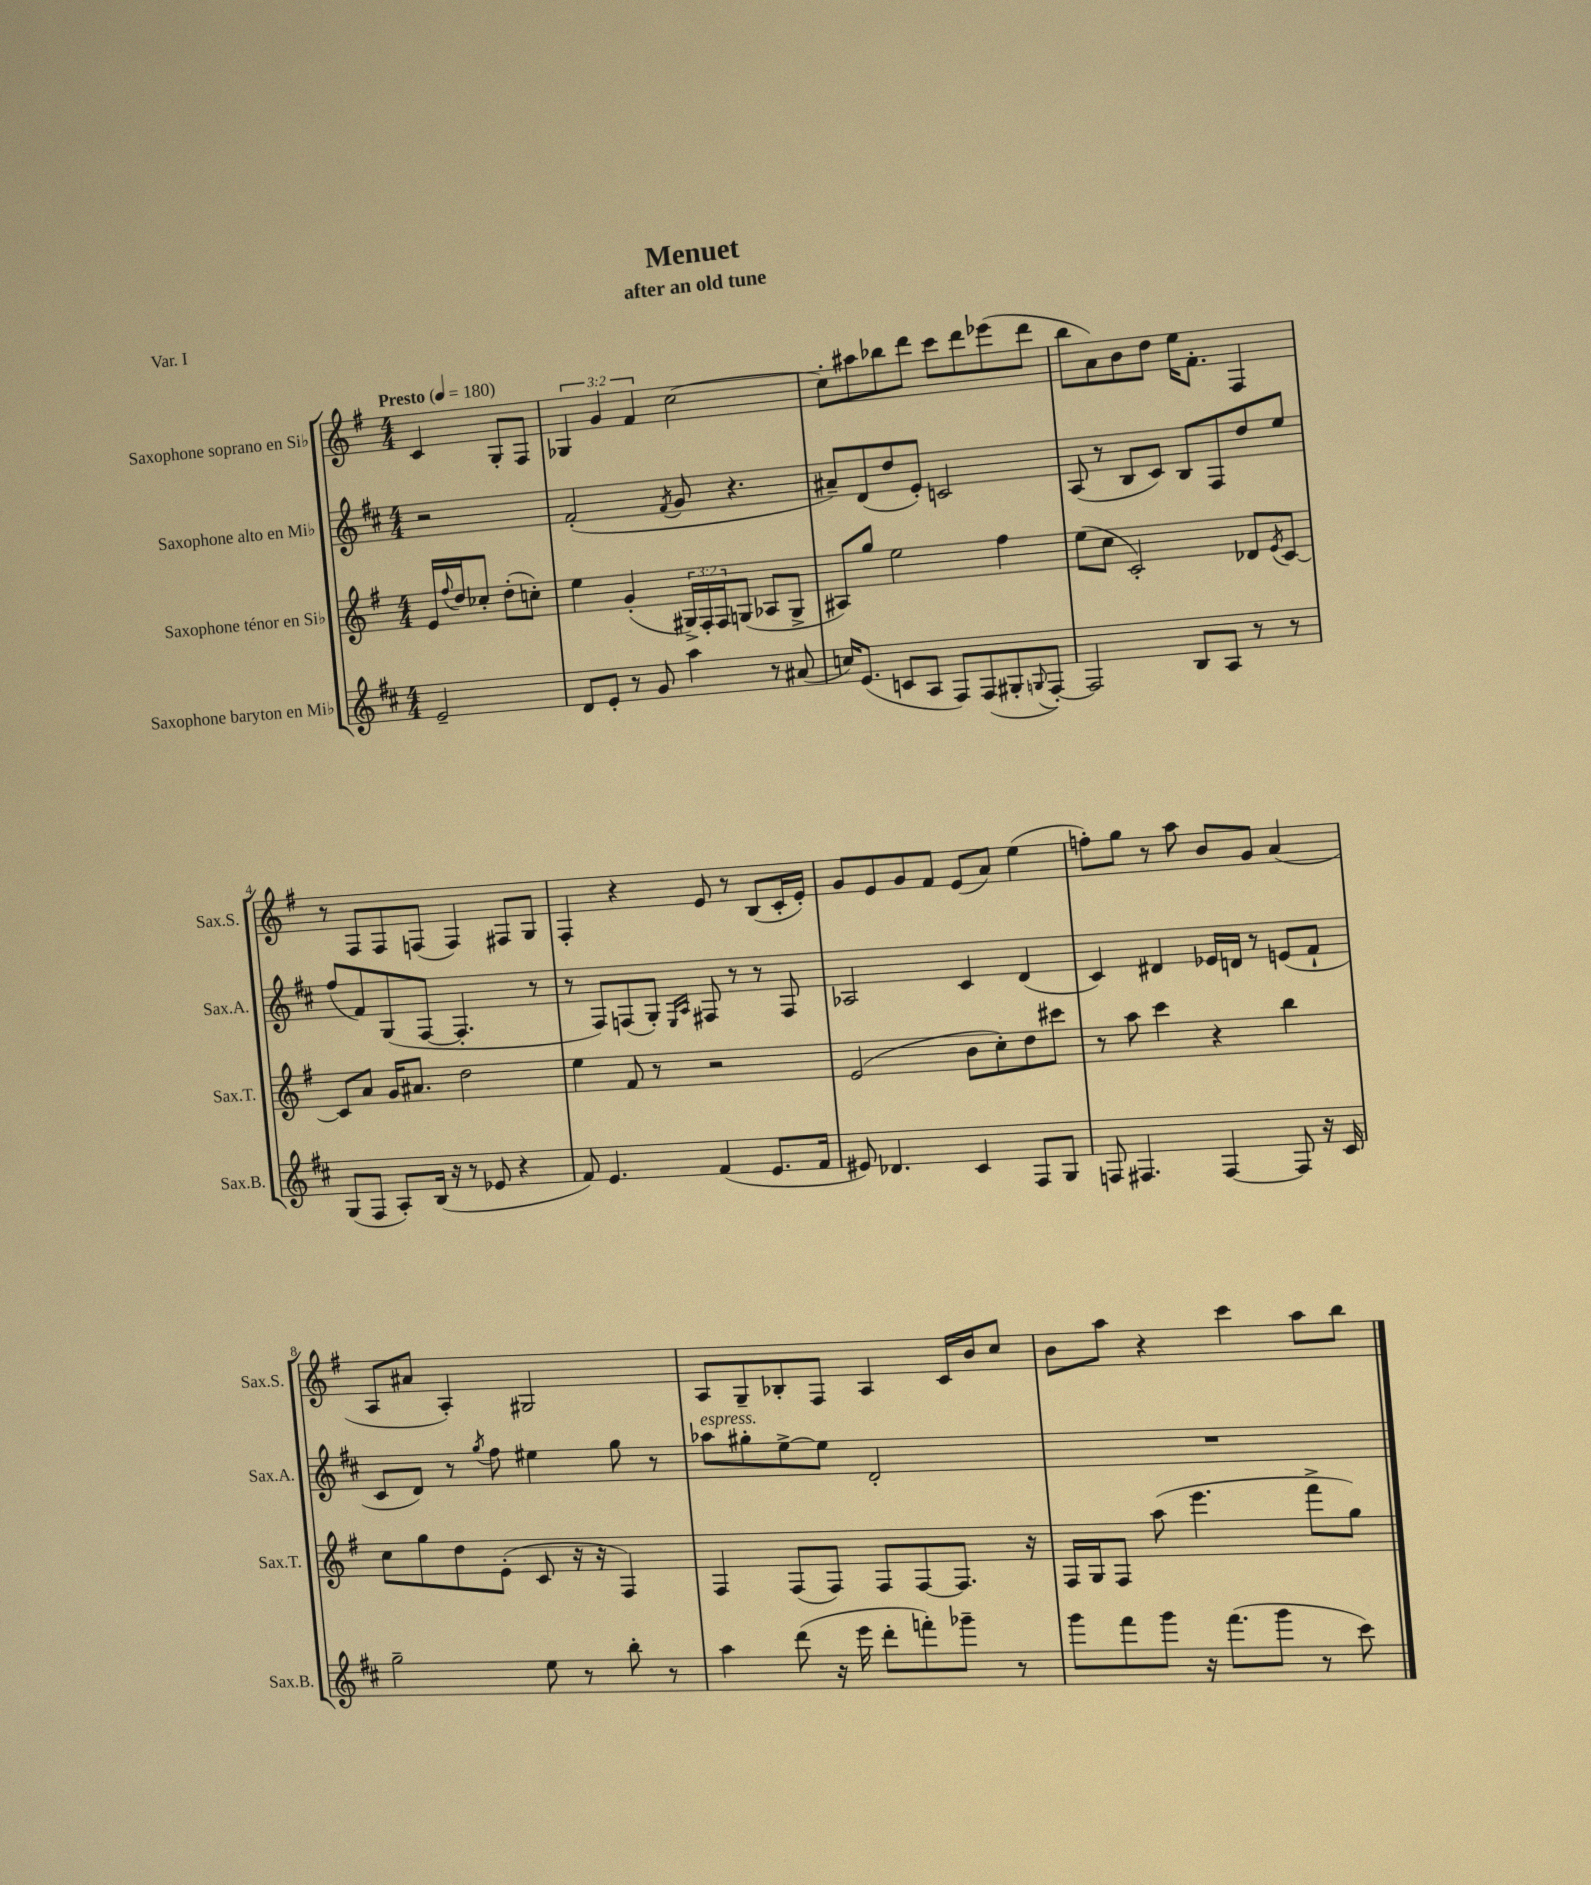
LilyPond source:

\header { title = "Menuet" subtitle = "after an old tune" piece = "Var. I" }
<<
\new StaffGroup <<
\new Staff = "s0" \with { instrumentName = "Saxophone soprano en Sib" shortInstrumentName = "Sax.S." } {
    \clef treble \key g \major \numericTimeSignature \time 4/4 \override Staff.TupletNumber.text = #tuplet-number::calc-fraction-text \partial 2 \tempo "Presto" 4 = 180
    c'4 g8-. fis8 |
    \tuplet 3/2 { ges4 g'4 fis'4 } c''2~ |
    c''8-. ais''8 bes''8 d'''8 c'''8 d'''8 ees'''8( d'''8 |
    b''8 a'8) b'8 d''8 e''16 fis'8.-. fis4 |
    r8 fis8 fis8 f8( f4) fis8 g8 |
    fis4-. r4 e'8 r8 b8( c'16-. e'16-.) |
    g'8 e'8 g'8 fis'8 e'8( a'8) e''4( |
    f''8-.) g''8 r8 a''8 b'8 g'8 a'4( |
    a8 ais'8 a4-.) gis2 |
    a8 g8-- bes8-. fis8 a4 c'16 b'16 c''8 |
    b'8 a''8 r4 c'''4 a''8 b''8 \bar "|." |
}
\new Staff = "s1" \with { instrumentName = "Saxophone alto en Mib" shortInstrumentName = "Sax.A." } {
    \clef treble \key d \major \numericTimeSignature \time 4/4 \partial 2
    r2 |
    fis'2-.( \acciaccatura { fis'8 } g'8 r4. |
    ais'8--) d'8( d''8 e'8-.) c'2 |
    a8( r8 b8 cis'8) b8 fis8 d''8 e''8 |
    fis''8( fis'8) g8( fis8~ fis4.-. r8 |
    r8 fis8) f8( g8-.) \grace { e16 a16 } fis8 r8 r8 fis8 |
    aes2 cis'4 d'4( |
    cis'4) dis'4 ees'16 d'16 r8 e'8( fis'8-! |
    cis'8 d'8) r8 \acciaccatura { g''8 } fis''8 eis''4 g''8 r8 |
    aes''8^\markup { \italic "espress." } gis''8-. e''8~-> e''8 d'2-. |
    R1 \bar "|." |
}
\new Staff = "s2" \with { instrumentName = "Saxophone ténor en Sib" shortInstrumentName = "Sax.T." } {
    \clef treble \key g \major \numericTimeSignature \time 4/4 \override Staff.TupletNumber.text = #tuplet-number::calc-fraction-text \partial 2
    e'16 \appoggiatura { fis''8 } d''16 ces''8-. d''8-.( c''8-.) |
    e''4 g'4-.( \tuplet 3/2 { gis16->) fis16-. fis16 } g8( aes8 g8-> |
    ais8) g''8 e''2 fis''4 |
    e''8( c''8 c'2-.) des'8 \acciaccatura { e'8 } c'8~ |
    c'8 a'8 g'16 ais'8. d''2 |
    e''4 fis'8 r8 r2 |
    e'2( b'8 c''8-.) d''8 cis'''8 |
    r8 a''8 c'''4 r4 b''4 |
    c''8 g''8 d''8 e'8-.( c'8 r16 r16 fis4) |
    fis4 fis8( fis8) fis8 fis8~ fis8. r16 |
    fis16 g16 fis8 a''8( e'''4. fis'''8-> g''8) \bar "|." |
}
\new Staff = "s3" \with { instrumentName = "Saxophone baryton en Mib" shortInstrumentName = "Sax.B." } {
    \clef treble \key d \major \numericTimeSignature \time 4/4 \partial 2
    e'2-- |
    d'8 e'8-. r8 g'8 a''4 r8 ais'8( |
    c''16) e'8.( c'8 a8 fis8) fis8( gis8-. \appoggiatura { g8 } fis8~-.) |
    fis2 b8 a8 r8 r8 |
    g8( fis8 a8-.) b16( r16 r8 ees'8 r4 |
    fis'8) e'4. fis'4( e'8. fis'16 |
    eis'8) des'4. cis'4 fis8 g8 |
    f8 fis4. fis4~ fis8 r16 cis'16 |
    g''2-- e''8 r8 b''8-. r8 |
    a''4 d'''8( r16 e'''16 d'''8-. f'''8-.) ges'''8-- r8 |
    g'''8 fis'''8 g'''8 r16 fis'''8.( g'''8 r8 cis'''8) \bar "|." |
}
>>
>>
